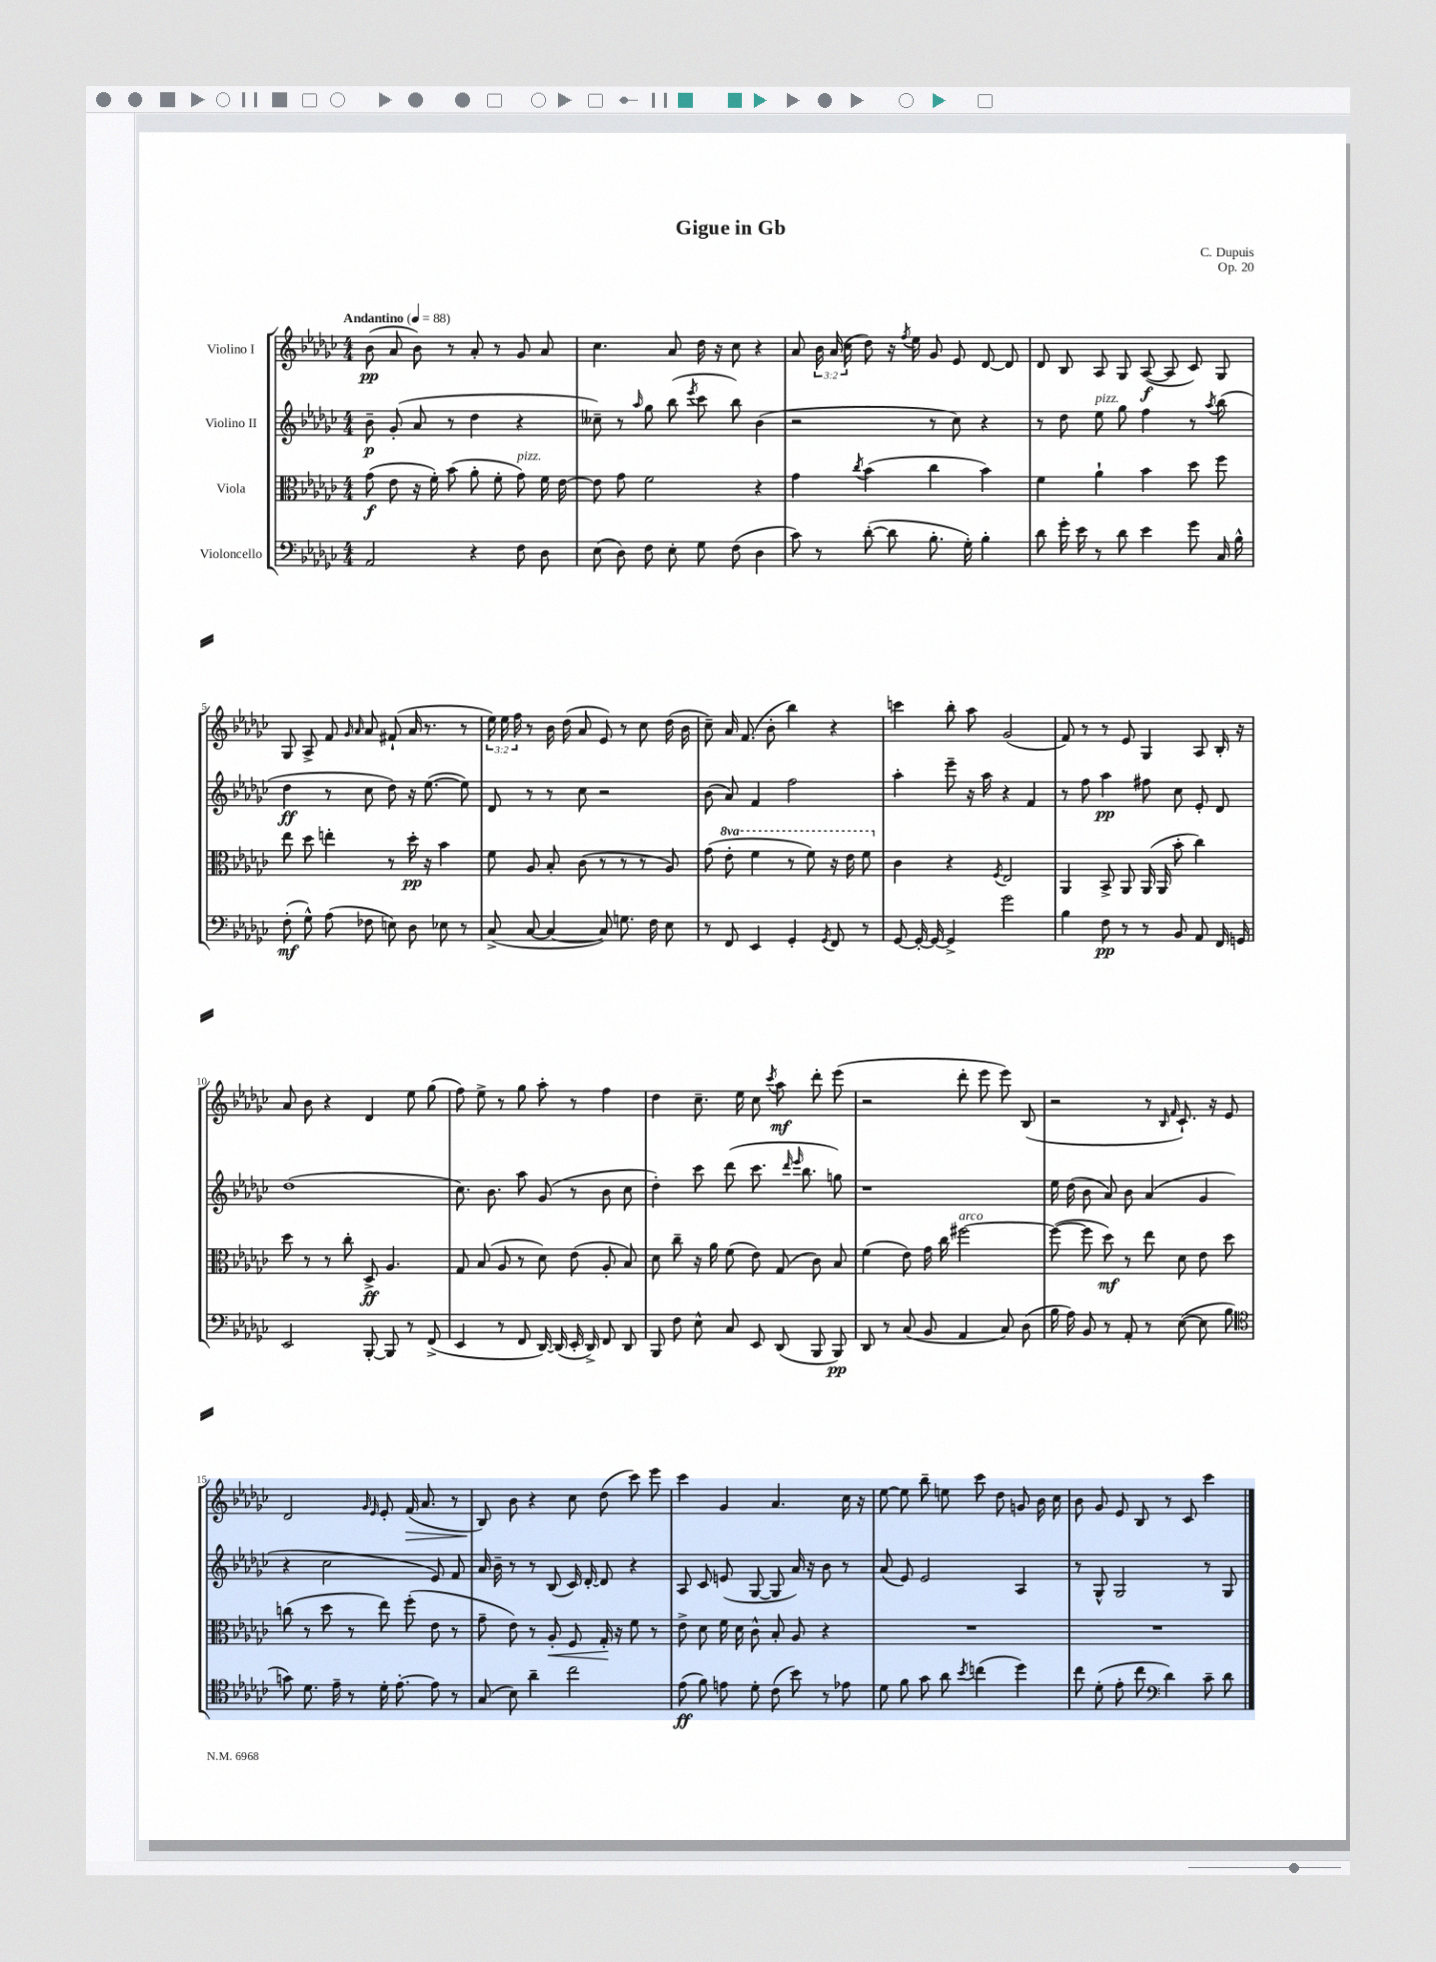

**kern	**dynam	**kern	**dynam	**kern	**dynam	**kern	**dynam
*part4	*part4	*part3	*part3	*part2	*part2	*part1	*part1
*staff4	*staff4	*staff3	*staff3	*staff2	*staff2	*staff1	*staff1
*I"Violoncello	*	*I"Viola	*	*I"Violino II	*	*I"Violino I	*
*clefF4	*	*clefC3	*	*clefG2	*	*clefG2	*
*k[b-e-a-d-g-c-]	*	*k[b-e-a-d-g-c-]	*	*k[b-e-a-d-g-c-]	*	*k[b-e-a-d-g-c-]	*
*M4/4	*	*M4/4	*	*M4/4	*	*M4/4	*
*MM88	*	*MM88	*	*MM88	*	*MM88	*
=1	=1	=1	=1	=1	=1	=1	=1
!	!	!	!	!	!	!LO:TX:a:B:t=Andantino	!
2AA-/	.	(8g-\	f	8b-~\	p	(8b-\	pp
.	.	8e-\	.	(8g-'/	.	8a-/	.
.	.	16r	.	8a-/	.	8b-\)	.
.	.	16f'\)	.	.	.	.	.
.	.	(8b-\	.	8r	.	8r	.
4r	.	8a-'\	.	4dd-\	.	8a-'/	.
.	.	8f'\	.	.	.	8r	.
!	!	!LO:TX:a:i:t=pizz.	!	!	!	!	!
8F\	.	8g-\)	.	4r	.	8g-/	.
8D-\	.	16f\	.	.	.	8a-/	.
.	.	[16e-\	.	.	.	.	.
=2	=2	=2	=2	=2	=2	=2	=2
(8E-\	.	8e-\]	.	8cc--X~\)	.	4.cc-\	.
8D-\)	.	8g-\	.	8r	.	.	.
.	.	.	.	16qqaa-/	.	.	.
8F\	.	2f\	.	8gg-\	.	.	.
8E-'\	.	.	.	(8bb-\	.	8a-/	.
.	.	.	.	8qeee-/	.	.	.
8G-\	.	.	.	8ccc-\	.	16dd-\	.
.	.	.	.	.	.	16r	.
(8F\	.	.	.	8bb-\)	.	8cc-\	.
4D-\	.	4r	.	(4b-\	.	4r	.
=3	=3	=3	=3	=3	=3	=3	=3
8c-\)	.	4g-\	.	2r	.	8a-/	.
8r	.	.	.	.	.	24b-\	.
.	.	.	.	.	.	(24a-/	.
.	.	.	.	.	.	24cc-\	.
.	.	8qcc-/	.	.	.	.	.
([8d-'\	.	(4b-\	.	.	.	8dd-\)	.
8d-\]	.	.	.	.	.	16r	.
.	.	.	.	.	.	8qff/	.
.	.	.	.	.	.	16ee-\	.
8.B-'\	.	4cc-\	.	8r	.	8g-/	.
.	.	.	.	8cc-\)	.	8e-/	.
16G-'\)	.	.	.	.	.	.	.
4B-'\	.	4b-\)	.	4r	.	[8d-/	.
.	.	.	.	.	.	8d-/]	.
=4	=4	=4	=4	=4	=4	=4	=4
8d-\	.	4f\	.	8r	.	8d-/	.
16g-'\	.	.	.	8dd-\	.	8B-/	.
16e-\	.	.	.	.	.	.	.
!	!	!	!	!LO:TX:a:i:t=pizz.	!	!	!
8r	.	4a-`\	.	8ee-\	.	8A-/	.
8d-\	.	.	.	8gg-\	.	8G-/	.
4e-\	.	4b-\	.	4ff\	.	([8A-/	f
.	.	.	.	.	.	8A-/]	.
8g-\	.	8dd-\	.	8r	.	8c-/)	.
.	.	.	.	8qaa-/	.	.	.
16C-/	.	8ff\	.	(8bb-\	.	8G-/	.
16B-^^\	.	.	.	.	.	.	.
!!LO:LB:g=z
=5	=5	=5	=5	=5	=5	=5	=5
(8F'\	mf	8ee-\	.	4dd-\	ff	8G-/	.
8G-^^\)	.	8dd-\	.	.	.	8A-^/	.
(8A-\	.	4een'\	.	8r	.	8f/	.
.	.	.	.	.	.	16qqg-/	.
.	.	.	.	.	.	16qqa-/	.
8F-X\	.	.	.	8cc-\	.	8a-/	.
8En\)	.	8r	.	8dd-\)	.	(8f#X`/	.
8D-\	.	16dd-'\	pp	16r	.	16a-/	.
.	.	16r	.	([8.ee-\	.	8.r	.
8E-X\	.	4b-\	.	.	.	.	.
8r	.	.	.	8ee-\])	.	8r	.
=6	=6	=6	=6	=6	=6	=6	=6
(8C-^/	.	8f\	.	8d-/	.	24ee-\)	.
.	.	.	.	.	.	24ee-\	.
.	.	.	.	.	.	24ff\	.
[8C-/	.	8A-/	.	8r	.	8r	.
4C-/_	.	8B-'/	.	8r	.	16b-\	.
.	.	.	.	.	.	(16dd-\	.
.	.	(8c-\	.	8cc-\	.	8a-/	.
8C-/])	.	8r	.	2r	.	8e-/)	.
8.Gn\	.	8r	.	.	.	8r	.
.	.	8r	.	.	.	8cc-\	.
16F\	.	.	.	.	.	.	.
8E-\	.	8A-/)	.	.	.	(16dd-\	.
.	.	.	.	.	.	16b-\	.
=7	=7	=7	=7	=7	=7	=7	=7
8r	.	(8g-\	.	(8b-\	.	8cc-~\)	.
*	*	*8va	*	*	*	*	*
8FF/	.	8ee-'\	.	8a-/)	.	16a-/	.
.	.	.	.	.	.	(8.f/	.
4EE-/	.	4ff\	.	4f/	.	.	.
.	.	.	.	.	.	8b-'\	.
4GG-'/	.	8r	.	2ff\	.	4bb-\)	.
.	.	8ff\)	.	.	.	.	.
8qGG-/	.	.	.	.	.	.	.
8FF/	.	16r	.	.	.	4r	.
.	.	16ee-\	.	.	.	.	.
8r	.	8ff\	.	.	.	.	.
=8	=8	=8	=8	=8	=8	=8	=8
*	*	*X8va	*	*	*	*	*
[8GG-/	.	4c-\	.	4aa-'\	.	4cccn\	.
16GG-'/_	.	.	.	.	.	.	.
16GG-/_	.	.	.	.	.	.	.
4GG-^/]	.	4r	.	8eee-~\	.	8bb-'\	.
.	.	.	.	16r	.	8aa-\	.
.	.	.	.	16aa-\	.	.	.
.	.	8qF/	.	.	.	.	.
2g-\	.	2E-/	.	4r	.	(2g-/	.
.	.	.	.	4f/	.	.	.
=9	=9	=9	=9	=9	=9	=9	=9
4B-\	.	4AA-/	.	8r	.	8f/)	.
.	.	.	.	8ff\	.	8r	.
8F\	pp	8BB-^/	.	4aa-\	pp	8r	.
8r	.	8AA-/	.	.	.	8e-/	.
8r	.	(16AA-/	.	8ff#X\	.	4G-/	.
.	.	16AA-/	.	.	.	.	.
8BB-/	.	8b-'\	.	8cc-\	.	.	.
8AA-/	.	4cc-\)	.	8e-'/	.	8A-/	.
16FF/	.	.	.	8d-/	.	16B-'/	.
16GGn/	.	.	.	.	.	16r	.
!!LO:LB:g=z
=10	=10	=10	=10	=10	=10	=10	=10
2EE-/	.	8dd-\	.	(1dd-	.	8a-/	.
.	.	8r	.	.	.	8b-\	.
.	.	8r	.	.	.	4r	.
.	.	8cc-'\	.	.	.	.	.
[8BBB-'/	.	8D-^/	ff	.	.	4d-/	.
8BBB-/]	.	4.A-/	.	.	.	.	.
8r	.	.	.	.	.	8ee-\	.
(8FF^/	.	.	.	.	.	(8gg-\	.
=11	=11	=11	=11	=11	=11	=11	=11
4EE-/	.	8G-/	.	8.cc-\)	.	8ff\)	.
.	.	(8B-/	.	.	.	8ee-^\	.
.	.	.	.	8.b-\	.	.	.
8r	.	8A-/	.	.	.	8r	.
8FF/	.	8r	.	8aa-\	.	8gg-\	.
[16DD-/)	.	8d-\)	.	(8g-/	.	8aa-'\	.
(16DD-/]	.	.	.	.	.	.	.
16EE-'/	.	(8e-\	.	8r	.	8r	.
16DD-^/)	.	.	.	.	.	.	.
8FF/	.	8A-'/	.	8b-\	.	4ff\	.
8DD-/	.	8B-/)	.	8cc-\	.	.	.
=12	=12	=12	=12	=12	=12	=12	=12
8BBB-/	.	8d-\	.	4dd-'\)	.	4dd-\	.
8F\	.	8cc-~\	.	.	.	.	.
8E-^^\	.	16r	.	8ccc-\	.	8.cc-~\	.
.	.	16a-\	.	.	.	.	.
8C-/	.	(8f\	.	(8ddd-\	.	.	.
.	.	.	.	.	.	16ee-\	.
8EE-/	.	8e-\)	.	8.ccc-\	.	8cc-\	.
.	.	.	.	.	.	8qccc-/	.
(8DD-/	.	(8G-/	.	.	.	8aa-\	mf
.	.	.	.	16qqddd-/	.	.	.
.	.	.	.	16qqeee-/	.	.	.
.	.	.	.	8.bb-\	.	.	.
8BBB-/	.	8c-\)	.	.	.	8ddd-'\	.
8BBB-/)	pp	8B-/	.	8ggn\)	.	(8eee-\	.
=13	=13	=13	=13	=13	=13	=13	=13
8DD-/	.	(4f\	.	1r	.	2r	.
8r	.	.	.	.	.	.	.
(8C-/	.	8e-\)	.	.	.	.	.
8BB-/	.	16g-\	.	.	.	.	.
.	.	16cc-\	.	.	.	.	.
!	!	!LO:TX:a:i:t=arco	!	!	!	!	!
4AA-/	.	[2ff#X\	.	.	.	8ddd-'\	.
.	.	.	.	.	.	8eee-\	.
8C-/)	.	.	.	.	.	8eee-\)	.
(8D-\	.	.	.	.	.	(8B-/	.
=14	=14	=14	=14	=14	=14	=14	=14
16B-\	.	(8ff#\_	.	16ee-\	.	2r	.
16A-\)	.	.	.	(16dd-\	.	.	.
8BB-/	.	8ff#\]	.	8b-\	.	.	.
8r	.	8dd-\)	mf	8a-/)	.	.	.
8AA-'/	.	8r	.	8b-\	.	.	.
8r	.	8ee-\	.	(4a-/	.	8r	.
.	.	.	.	.	.	16qqB-/	.
.	.	.	.	.	.	16qqf/	.
([8E-\	.	8d-\	.	.	.	8.c-`/)	.
8E-\]	.	8e-\	.	4g-/	.	.	.
.	.	.	.	.	.	16r	.
8B-\	.	8dd-\	.	.	.	8e-/	.
!!LO:LB:g=z
=15	=15	=15	=15	=15	=15	=15	=15
*clefC4	*	*	*	*	*	*	*
8gn\)	.	(8ccn\	.	4r	.	2d-/	.
8.d-\	.	8r	.	.	.	.	.
.	.	8dd-\	.	2cc-\	.	.	.
16e-~\	.	.	.	.	.	.	.
8r	.	8r	.	.	.	.	.
.	.	.	.	.	.	16qqg-/	.
.	.	.	.	.	.	16qqe-/	.
16d-'\	.	8ee-\)	.	.	.	8e-'/	.
[8.e-'\	.	.	.	.	.	.	.
!	!	!	!	!	!	!	!LO:HP:b
.	.	(8ff'\	.	.	.	(16f/	>
.	.	.	.	.	.	8.a-/	.
8e-\]	.	8e-\	.	8e-/)	.	.	.
8r	.	8r	.	8f/	.	8r	.
=16	=16	=16	=16	=16	=16	=16	=16
(8G-/	.	8g-~\	.	16a-/	.	8B-/)	.
.	.	.	.	16b-~\	.	.	.
8B-\)	.	8e-\)	.	8r	.	8b-\	]
4a-~\	.	8r	.	8r	.	4r	.
!	!	!	!LO:HP:b	!	!	!	!
.	.	8A-'/	<	(8B-/	.	.	.
2cc-\	.	8F/	.	16c-/)	.	8cc-\	.
.	.	.	.	[16d-'/	.	.	.
.	.	16G-'/	.	8d-/]	.	(8dd-\	.
.	.	16r	[	.	.	.	.
.	.	8f\	.	4r	.	8ccc-\)	.
.	.	8r	.	.	.	8eee-\	.
=17	=17	=17	=17	=17	=17	=17	=17
(8e-\	ff	8e-^\	.	8A-/	.	4ccc-\	.
8f\)	.	8d-\	.	8c-/	.	.	.
8en\	.	16f\	.	(8en/	.	4g-/	.
.	.	16d-\	.	.	.	.	.
8d-'\	.	8c-^^\	.	[8G-/	.	.	.
(8c-\	.	8B-'/	.	8G-/]	.	4.a-/	.
8b-\)	.	8A-/	.	16a-/)	.	.	.
.	.	.	.	16r	.	.	.
8r	.	4r	.	8b-\	.	.	.
8e-X\	.	.	.	8r	.	16cc-\	.
.	.	.	.	.	.	16r	.
=18	=18	=18	=18	=18	=18	=18	=18
8d-\	.	1r	.	(8a-/	.	[8ee-\	.
8f\	.	.	.	8e-/)	.	8ee-\]	.
8g-\	.	.	.	2e-/	.	8bb-~\	.
8a-\	.	.	.	.	.	8een\	.
8qb-/	.	.	.	.	.	.	.
(4ccn\	.	.	.	.	.	8ccc-\	.
.	.	.	.	.	.	8dd-\	.
4dd-\)	.	.	.	4A-/	.	8gn/	.
.	.	.	.	.	.	16b-\	.
.	.	.	.	.	.	16cc-\	.
=19	=19	=19	=19	=19	=19	=19	=19
8cc-\	.	1r	.	8r	.	8b-\	.
(8d-'\	.	.	.	8G-^^/	.	8g-/	.
8e-'\	.	.	.	2G-/	.	8e-/	.
8cc-\	.	.	.	.	.	8B-/	.
*clefF4	*	*	*	*	*	*	*
4d-\)	.	.	.	.	.	8r	.
.	.	.	.	.	.	8c-/	.
8c-~\	.	.	.	8r	.	4ccc-\	.
8d-\	.	.	.	8G-/	.	.	.
==	==	==	==	==	==	==	==
*-	*-	*-	*-	*-	*-	*-	*-
